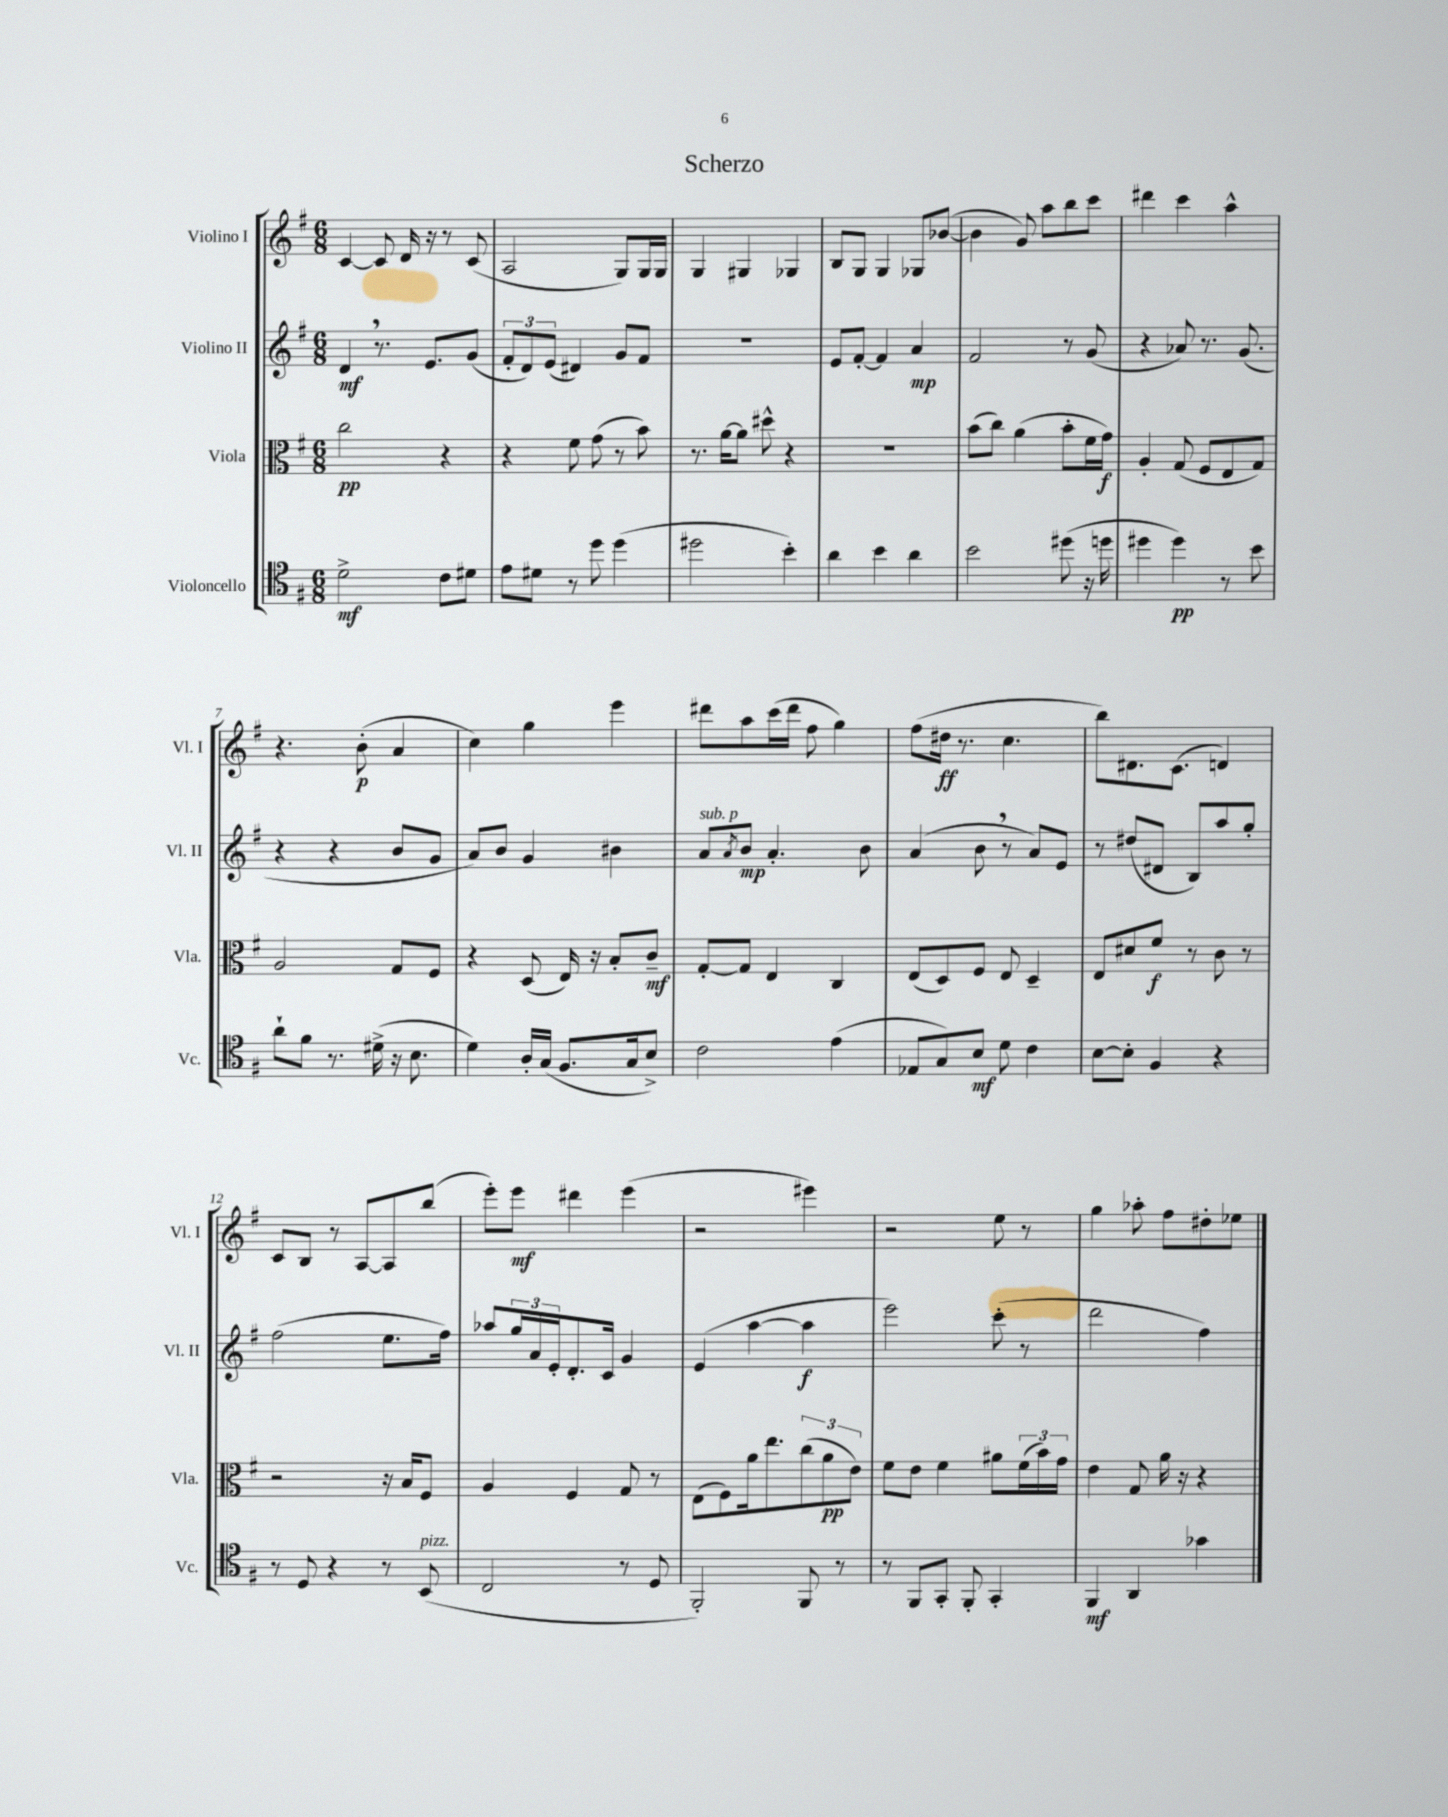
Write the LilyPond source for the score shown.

\header { title = "Scherzo" }
<<
\new StaffGroup <<
\new Staff = "s0" \with { instrumentName = "Violino I" shortInstrumentName = "Vl. I" } {
    \clef treble \key g \major \numericTimeSignature \time 6/8
    c'4~ c'8 d'16 r16 r8 c'8( |
    a2 g8) g16 g16 |
    g4 gis4 ges4 |
    b8 g8 g4 ges8 bes'8~( |
    bes'4 g'8) a''8 b''8 c'''8 |
    dis'''4 c'''4 a''4-^ |
    r4. b'8-.\p( a'4 |
    c''4) g''4 e'''4 |
    dis'''8 a''8 c'''16( dis'''16 fis''8 g''4) |
    fis''8( dis''16\ff r8. c''4. |
    b''8) dis'8. c'8.( d'4) |
    c'8 b8 r8 a8~ a8 b''8( |
    e'''8-.) e'''8\mf dis'''4 e'''4( |
    r2 eis'''4) |
    r2 e''8 r8 |
    g''4 aes''8-. fis''8 dis''8-. ees''8 \bar "|." |
}
\new Staff = "s1" \with { instrumentName = "Violino II" shortInstrumentName = "Vl. II" } {
    \clef treble \key g \major \numericTimeSignature \time 6/8
    d'4\mf \breathe r8. e'8. g'8( |
    \tuplet 3/2 { fis'8-. d'8) e'8( } dis'4) g'8 fis'8 |
    R2. |
    e'8 fis'8~-. fis'4 a'4\mp |
    fis'2 r8 g'8( |
    r4 aes'8) r8. g'8.( |
    r4 r4 b'8 g'8 |
    a'8) b'8 g'4 bis'4 |
    a'8^\markup { \italic "sub. p" } \acciaccatura { a'8 } b'8\mp a'4.-. b'8 |
    a'4( b'8 \breathe r8 a'8) e'8 |
    r8 dis''8( dis'8 b8) a''8 g''8-. |
    fis''2( e''8. fis''16) |
    aes''8 \tuplet 3/2 { g''16 a'16 e'16-. } d'8.-. c'16 g'4 |
    e'4( a''4~ a''4\f |
    e'''2) c'''8-.( r8 |
    d'''2 fis''4) \bar "|." |
}
\new Staff = "s2" \with { instrumentName = "Viola" shortInstrumentName = "Vla." } {
    \clef alto \key g \major \numericTimeSignature \time 6/8
    c''2\pp r4 |
    r4 fis'8 g'8( r8 b'8) |
    r8. a'16~ a'8 dis''8-^ r4 |
    R2. |
    b'8( c''8) a'4( b'8-. fis'16 g'16\f) |
    a4-. g8( fis8 e8 g8) |
    a2 g8 fis8 |
    r4 d8( e16) r16 b8-. c'8--\mf |
    g8~-. g8 e4 c4 |
    e8( d8) fis8 e8 d4-- |
    e8 dis'8 fis'8\f r8 c'8 r8 |
    r2 r16 b16 fis8 |
    a4 fis4 g8 r8 |
    e8( fis8) a'16 e''8. \tuplet 3/2 { c''8( a'8\pp e'8) } |
    fis'8 e'8 fis'4 ais'8 \tuplet 3/2 { fis'16( b'16) g'16 } |
    e'4 g8 a'16 r16 r4 \bar "|." |
}
\new Staff = "s3" \with { instrumentName = "Violoncello" shortInstrumentName = "Vc." } {
    \clef tenor \key g \major \numericTimeSignature \time 6/8
    d'2->\mf c'8 dis'8 |
    e'8 dis'8 r8 d''8 d''4( |
    dis''2 b'4-.) |
    a'4 b'4 a'4 |
    b'2 dis''8( r16 d''16 |
    dis''4 dis''4\pp) r8 b'8 |
    a'8-! fis'8 r8. dis'16->( r16 b8. |
    d'4) a16-. g16( fis8. g16 b8->) |
    c'2 e'4( |
    ees8 g8) b8\mf d'8 c'4 |
    b8~ b8-. fis4 r4 |
    r8 d8 r4 r8 b,8^\markup { \italic "pizz." }( |
    c2 r8 d8 |
    fis,2-.) fis,8 r8 |
    r8 fis,8 g,8-. fis,8-. g,4-. |
    fis,4\mf a,4 ges'4 \bar "|." |
}
>>
>>
